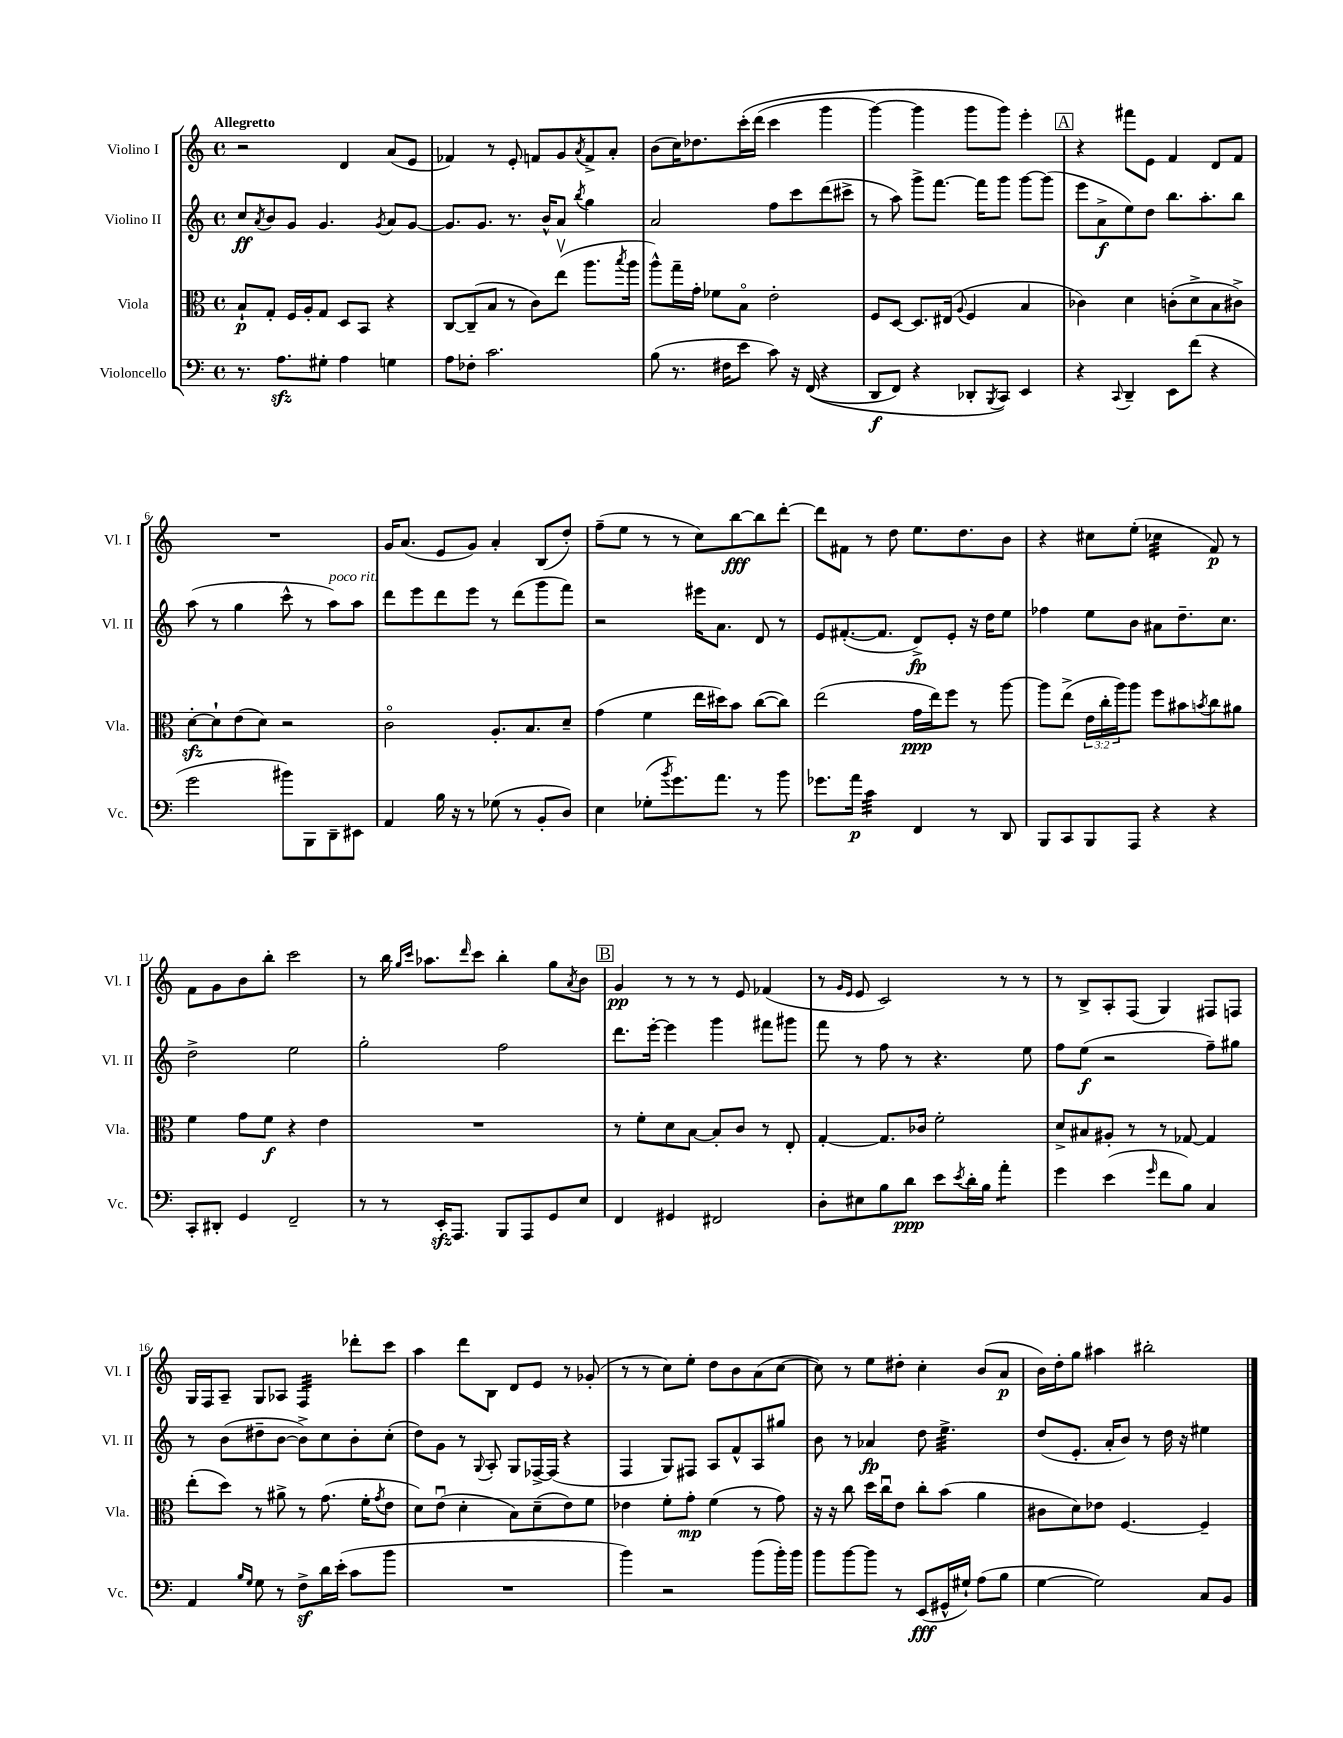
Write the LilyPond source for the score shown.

<<
\new StaffGroup <<
\new Staff = "s0" \with { instrumentName = "Violino I" shortInstrumentName = "Vl. I" } {
    \clef treble \key c \major \defaultTimeSignature \time 4/4 \tempo "Allegretto"
    r2 d'4 a'8( e'8 |
    fes'4) r8 e'8-. f'8 g'8 \acciaccatura { a'8 } f'8-> a'8-. |
    b'8( c''16) des''8. c'''16-.\( d'''16( c'''4 g'''4 |
    g'''4~) g'''4 g'''8 g'''8\) e'''4-. |
    \mark \markup { \box "A" } r4 fis'''8 e'8 f'4 d'8 f'8 |
    R1 |
    g'16 a'8.( e'8 g'8) a'4-. b8( d''8-.) |
    f''8--( e''8 r8 r8 c''8) b''8~\fff b''8 d'''8~-. |
    d'''8 fis'8 r8 d''8 e''8. d''8. b'8 |
    r4 cis''8 e''8-.( ces''4:32 f'8\p) r8 |
    f'8 g'8 b'8 b''8-. c'''2 |
    r8 b''16 \grace { g''16 c'''16 } aes''8. \grace { d'''16 } c'''8 b''4-. g''8 \acciaccatura { a'8 } b'8 |
    \mark \markup { \box "B" } g'4\pp r8 r8 r8 e'8 fes'4( |
    r8 \grace { g'16 e'16 } e'8 c'2) r8 r8 |
    r8 b8-> a8-. f8( g4) fis8 f8 |
    g16 f16 a8-- g8 aes8 f4:32 des'''8-. c'''8 |
    a''4 d'''8 b8 d'8 e'8 r8 ges'8-.( |
    r8 r8 c''8) e''8-. d''8 b'8 a'8( c''8~ |
    c''8) r8 e''8 dis''8-. c''4-. b'8( a'8\p |
    b'16) d''16-. g''8 ais''4 bis''2-. \bar "|." |
}
\new Staff = "s1" \with { instrumentName = "Violino II" shortInstrumentName = "Vl. II" } {
    \clef treble \key c \major \defaultTimeSignature \time 4/4
    c''8\ff \acciaccatura { a'8 } b'8 g'8 g'4. \acciaccatura { g'8 } a'8 g'8~ |
    g'8. g'8. r8. b'16-^ a'8 \acciaccatura { b''8 } g''4 |
    a'2 f''8 c'''8 d'''8( cis'''8-> |
    r8 a''8) g'''8-> f'''8.~ f'''16 g'''8 g'''8~ g'''8( |
    \mark \markup { \box "A" } e'''8 a'8->\f e''8) d''8 b''8. a''8.-. b''8 |
    a''8( r8 g''4 c'''8-^ r8 a''8^\markup { \italic "poco rit." }) a''8 |
    d'''8 e'''8 d'''8 e'''8 r8 d'''8( g'''8 f'''8) |
    r2 eis'''16 a'8. d'8 r8 |
    e'8 fis'8.~-.( fis'8. d'8->\fp) e'8-. r16 d''16 e''8 |
    fes''4 e''8 b'8 ais'8 d''8.-- c''8. |
    d''2-> e''2 |
    g''2-. f''2 |
    \mark \markup { \box "B" } d'''8. e'''16~-. e'''4 g'''4 fis'''8 gis'''8 |
    f'''8 r8 f''8 r8 r4. e''8 |
    f''8 e''8\f( r2 f''8--) gis''8 |
    r8 b'8( dis''8-- b'8~ b'8->) c''8 b'8-. c''8-.( |
    d''8) g'8 r8 \appoggiatura { g8 } a8-. g8 fes16~-> fes16( r4 |
    f4 g8) fis8 a8 f'8-^ a8 gis''8 |
    b'8 r8 aes'4\fp d''8 e''4.:32-> |
    d''8( e'8.-. a'16-. b'8) r8 d''16 r16 eis''4 \bar "|." |
}
\new Staff = "s2" \with { instrumentName = "Viola" shortInstrumentName = "Vla." } {
    \clef alto \key c \major \defaultTimeSignature \time 4/4 \override Staff.TupletNumber.text = #tuplet-number::calc-fraction-text
    b8-!\p g8-. f16 a16-. g8 d8 b,8 r4 |
    c8~ c8--( b8 r8 c'8) e''8\upbow( a''8. \acciaccatura { b''8 } a''16 |
    a''8-^) g''16-- g'16-. fes'8 b8\flageolet e'2-. |
    f8 d8~ d8. eis16( \appoggiatura { a8 } f4 b4 |
    \mark \markup { \box "A" } ces'4) d'4 c'8-.( d'8-> b8 cis'8->) |
    d'8~-.\sfz d'8-! e'8( d'8) r2 |
    c'2\flageolet a8.-. b8. d'8-- |
    g'4( f'4 e''16 dis''16) b'8 c''8~( c''8) |
    e''2( g'16\ppp e''16) f''8 r8 a''8~ |
    a''8 e''8->( \tuplet 3/2 { e'16 c''16-. a''16) } a''8 f''8 bis'8 \acciaccatura { b'8 } c''8 ais'8 |
    f'4 g'8 f'8\f r4 e'4 |
    R1 |
    \mark \markup { \box "B" } r8 f'8-. d'8 b8~ b8-. c'8 r8 e8-. |
    g4~-. g8. ces'16 f'2-. |
    d'8-> bis8 ais8-. r8 r8 ges8~ ges4 |
    e''8-.( d''8) r8 ais'8-> r8 g'8.( f'16-. \acciaccatura { g'8 } e'8 |
    d'8) e'8\downbow( d'4-. b8) d'8--( e'8) f'8 |
    ees'4 f'8-. g'8-.\mp f'4( r8 g'8) |
    r16 r16 c''8 d''16 c''16\downbow e'8 c''8-. b'8( a'4 |
    cis'8 d'8) ees'8 f4.~ f4-- \bar "|." |
}
\new Staff = "s3" \with { instrumentName = "Violoncello" shortInstrumentName = "Vc." } {
    \clef bass \key c \major \defaultTimeSignature \time 4/4
    r8. a8.\sfz gis8-. a4 g4 |
    a8 fes8-. c'2. |
    b8( r8. fis16 e'8 c'8) r16 f,16(\( r4 |
    d,8\f f,8) r4 des,8-. \acciaccatura { b,,8 } c,8\) e,4 |
    \mark \markup { \box "A" } r4 \appoggiatura { c,8 } d,4-- e,8 f'8( r4 |
    g'2 bis'8) b,,8 d,8-- eis,8 |
    a,4 b16 r16 r8 ges8( r8 b,8-. d8) |
    e4 ges8-.( \acciaccatura { b'8 } g'8.) a'8. r8 b'8 |
    ges'8. a'16\p c'4:32 f,4 r8 d,8 |
    b,,8 c,8 b,,8 a,,8 r4 r4 |
    c,8-. dis,8-. g,4 f,2-- |
    r8 r8 e,16-.\sfz a,,8. b,,8 a,,8 g,8 e8 |
    \mark \markup { \box "B" } f,4 gis,4 fis,2 |
    d8-. eis8 b8 d'8\ppp e'8 \acciaccatura { e'8 } d'16-. b16 a'4:8-. |
    g'4 e'4( \grace { g'16 } f'8 b8) c4 |
    a,4 \grace { b16 g16 } g8 r8 f8->\sf d'16 e'16-.( c'8 b'8 |
    R1 |
    b'4) r2 b'8( b'16-.) b'16 |
    b'8 b'8~ b'8 r8 e,8\fff( gis,16-^ gis16-!) a8( b8 |
    g4~ g2) c8 b,8 \bar "|." |
}
>>
>>
